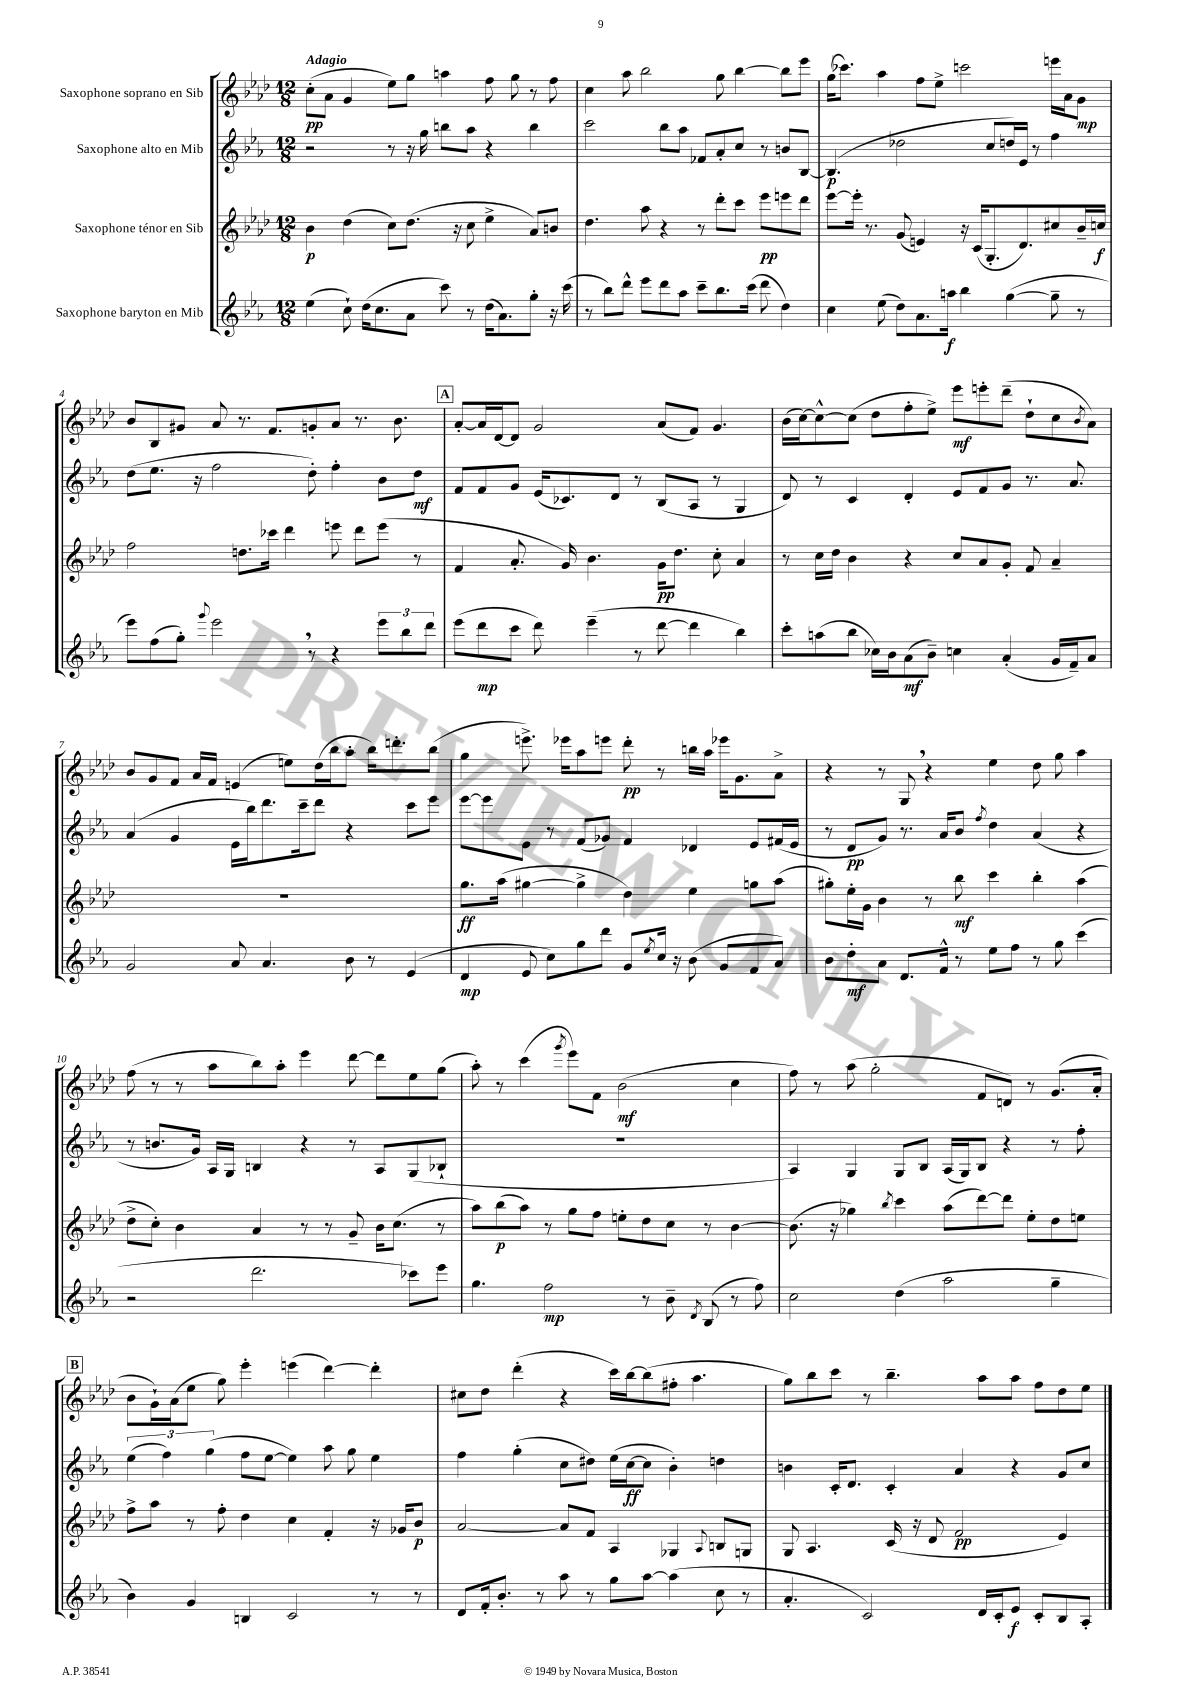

**kern	**kern	**kern	**kern
*staff4	*staff3	*staff2	*staff1
*clefG2	*clefG2	*clefG2	*clefG2
*k[b-e-a-]	*k[b-e-a-d-]	*k[b-e-a-]	*k[b-e-a-d-]
*M12/8	*M12/8	*M12/8	*M12/8
(4ee-	4b-	2r	(8cc'
.	.	.	8a-
8cc`)	(4dd-	.	4g
(16dd	.	.	.
8.cc	.	.	.
.	8cc)	8r	8ee-)
8a-	(8.dd-	16r	8gg
.	.	16gg	.
8ccc)	.	8bb	4aa
.	16r	.	.
8r	8cc	8aa-	.
(16dd	4ee-^	4r	8ff
8.a-)	.	.	.
.	.	.	8gg
8gg'	8a-)	4bb	8r
16r	8b	.	8ff
(16ccc	.	.	.
=	=	=	=
8r	4.dd-	2ccc	4cc
8bb-)	.	.	.
8ddd^^	.	.	8aa-
8eee-	8aa-	.	2bb-
8ddd	4r	8bb-	.
8aa-	.	8aa-	.
8ccc~	8r	8f-	.
8.bb-	8ddd-'	8a-'	8gg
.	8ccc	8cc	[4bb-
(16ccc	.	.	.
8ddd	8eee-	8r	.
4dd)	8eee	8b	8bb-]
.	8ddd-	[8B-	8eee-
=	=	=	=
4cc	[8eee-	(4.B-]	(16gg
.	.	.	8.ccc-)
.	16eee-']	.	.
.	8.r	.	.
(8ee-	.	.	4aa-
8dd)	(8g	2dd-	.
8.a-	4e)	.	8ff
.	.	.	8ee-^
16aa	.	.	.
4bb-	16r	.	2ccc
.	(16c	.	.
.	8.G'	8cc	.
([4gg	.	16dd)	.
.	8.d-)	16e-	.
.	.	8r	.
8gg~]	8cc#	4ff	16eee
.	.	.	16a-
8r	16b-~	.	8g
.	16cc	.	.
=	=	=	=
8eee-)	2ff	(8dd	8b-
(8ff	.	8.ee-	8B-
8gg')	.	.	8g#
.	.	16r	.
8qqggg	.	.	.
2eee-	.	2ff	8a-
.	8.dd	.	8.r
.	16ccc-	.	8.f
.	4ddd-	.	.
8r	.	8dd')	8g'
4r	8eee	4ff'	8a-
.	8ddd-	.	8.r
12eee-	(8eee	8b-	.
.	.	.	8.b-
12bb-	.	.	.
.	8r	8dd	.
12ddd	.	.	.
=	=	=	=
(8eee-	4f	8f	[8a-'
8ddd	.	8f	16a-]
.	.	.	[16d-
8ccc	8.a-'	8g	8d-]
8ddd)	.	(16e-	2g
.	16g)	8.c-)	.
(4eee-~	4.b-	.	.
.	.	8d	.
8r	.	8r	.
[8ddd	16g	(8B-	(8a-
.	8.dd-	.	.
4ddd]	.	8A-	8f)
.	8cc'	8r	4.g
4bb-)	4a-	4G	.
=	=	=	=
8ccc'	8r	8d)	(16b-
.	.	.	[16cc)
(8aa	16cc	8r	8cc^^_
.	16dd-	.	.
8bb-	4b-	4c	(8cc]
16cc-)	.	.	8dd-
16b-	.	.	.
(8a-	4r	4d'	8ff'
8b-~)	.	.	8ee-^)
4cc	8cc	8e-	8eee-
.	8a-	8f	8eee'
(4a-'	8g'	8g	(8ddd-~
.	8f	8.r	8dd-`
16g	4a-~	.	8cc
16f~)	.	8.a-	.
.	.	.	8qb-
8a-	.	.	8a-)
=	=	=	=
2g	1.r	(4a-	8b-
.	.	.	8g
.	.	4g	8f
.	.	.	16a-
.	.	.	16f
8a-	.	16e-	(4e
.	.	16bb-)	.
4.a-	.	8.ddd	.
.	.	.	8ee)
.	.	16ccc~	.
.	.	8ddd	(16dd-
.	.	.	16bb-
8b-	.	4r	8aa-'
8r	.	.	16bb-)
.	.	.	8.ddd'
(4e-	.	8ccc	.
.	.	8eee-	(8bb-
=	=	=	=
4d	8.gg	[8eee-	4gg
.	.	8eee-]	.
.	(16aa-	.	.
8e-	[4gg#	8e-	8.eee^)
8cc)	.	8r	.
.	.	.	16eee-
8gg	4gg#^]	(8f	8aa-
8ddd	.	8g-)	8eee
8g	4dd-)	4f	8ddd-'
8qee-	.	.	.
16cc	.	.	8r
16r	.	.	.
(8b-	4ee-	4d-	16bb
.	.	.	16aa-
8g	.	.	16eee-
.	.	.	8.g
8f	8gg	8e-	.
8a-)	(8aa-	(16f#	8a-^
.	.	16e-	.
=	=	=	=
8b-	8gg#')	8r	4r
8dd'	16ee-'	8d	.
.	16g	.	.
8a-	4b-	8g)	8r
8.d	.	8.r	8G
.	8r	.	4r
16f^^	.	16a-	.
8r	8bb-	8b-	.
.	.	8qff	.
8ee-	4ccc	4dd	4ee-
8ff	.	.	.
8r	4bb-'	(4a-	8dd-
8gg	.	.	8gg
(4ccc	(4aa-	4r	4aa-
=	=	=	=
2r	8dd-^	8r	(8ff
.	8cc')	8.b	8r
.	4b-	.	8r
.	.	16g)	.
.	.	16A-	8aa-
.	.	16G	.
2.ddd	4a-	4B	8bb-)
.	.	.	8aa-'
.	8r	4r	4eee-
.	8r	.	.
.	8g~	8r	[8ddd-
.	16b-	8A-	8ddd-]
.	(8.cc	.	.
8ccc-)	.	(8G	8ee-
8eee-	8r	8B-`	(8gg
=	=	=	=
4.gg	8aa-)	1.r	8aa-')
.	(8bb-	.	8r
.	8aa-)	.	(4ccc
2ff	8r	.	.
.	.	.	8qggg
.	8gg	.	8eee-)
.	8ff	.	8f
.	8ee'	.	(2b-
8r	8dd-	.	.
8b-~	8cc	.	.
8qd	.	.	.
(8B-	8r	.	.
8r	[4b-	.	4cc
8ff)	.	.	.
=	=	=	=
2cc	(8.b-]	4A-)	8ff)
.	.	.	8r
.	16r	.	.
.	4gg-)	4G	(8aa-
.	.	.	2gg'
.	8qbb-	.	.
(4dd	4ccc	8G	.
.	.	8B-	.
2aa-	(8aa-	(16A-	.
.	.	16G)	.
.	[8ddd-)	8B-	8f
.	8ddd-]	4r	8d)
.	8ee-'	.	8r
4gg~	8dd-	8r	(8.g
.	8ee	8ff'	.
.	.	.	16a-'
=	=	=	=
4b-)	8ff^	(6ee-	8b-
.	8aa-	.	16g`)
.	.	6ff)	.
.	.	.	(16a-
4g	8r	.	8ee-
.	.	(6gg	.
.	8ff'	.	8gg)
4B	4dd-	8ff	4eee-'
.	.	[8ee-	.
2c	4cc	4ee-])	(4eee
.	4f'	8aa-	[4ddd-)
.	.	8gg	.
8r	16r	4ee-	4ddd-']
.	16g-	.	.
8r	8b-	.	.
=	=	=	=
8d	[2a-	4ff	8cc#
16f'	.	.	8dd-
8.b-'	.	.	.
.	.	(4gg'	(4ddd-'
8r	.	.	.
8aa-	8a-]	8cc	4r
8r	8f	8dd#)	.
8gg	4A-	(16ee-	16ccc)
.	.	[16cc	[16bb-
[8aa-	.	8cc]	(8bb-]
(4aa-]	4G-	4b-')	8ff#'
.	.	.	4.aa-
.	8qqA-	.	.
8cc	8B	4dd	.
8r	8G	.	.
=	=	=	=
4.a-'	8G	4b	8gg)
.	4.A-	.	8bb-
.	.	16c'	8ccc
.	.	8.d	.
2c)	.	.	8r
.	(16c	4c'	4.bb-~
.	16r	.	.
.	8d-	.	.
.	2f	4a-	.
16d	.	.	8aa-
16c'	.	.	.
8e-	.	4r	8aa-
8c'	.	.	8ff
8B-	4e-)	8g	8dd-
8A-'	.	8cc	8ee-
==	==	==	==
*-	*-	*-	*-
